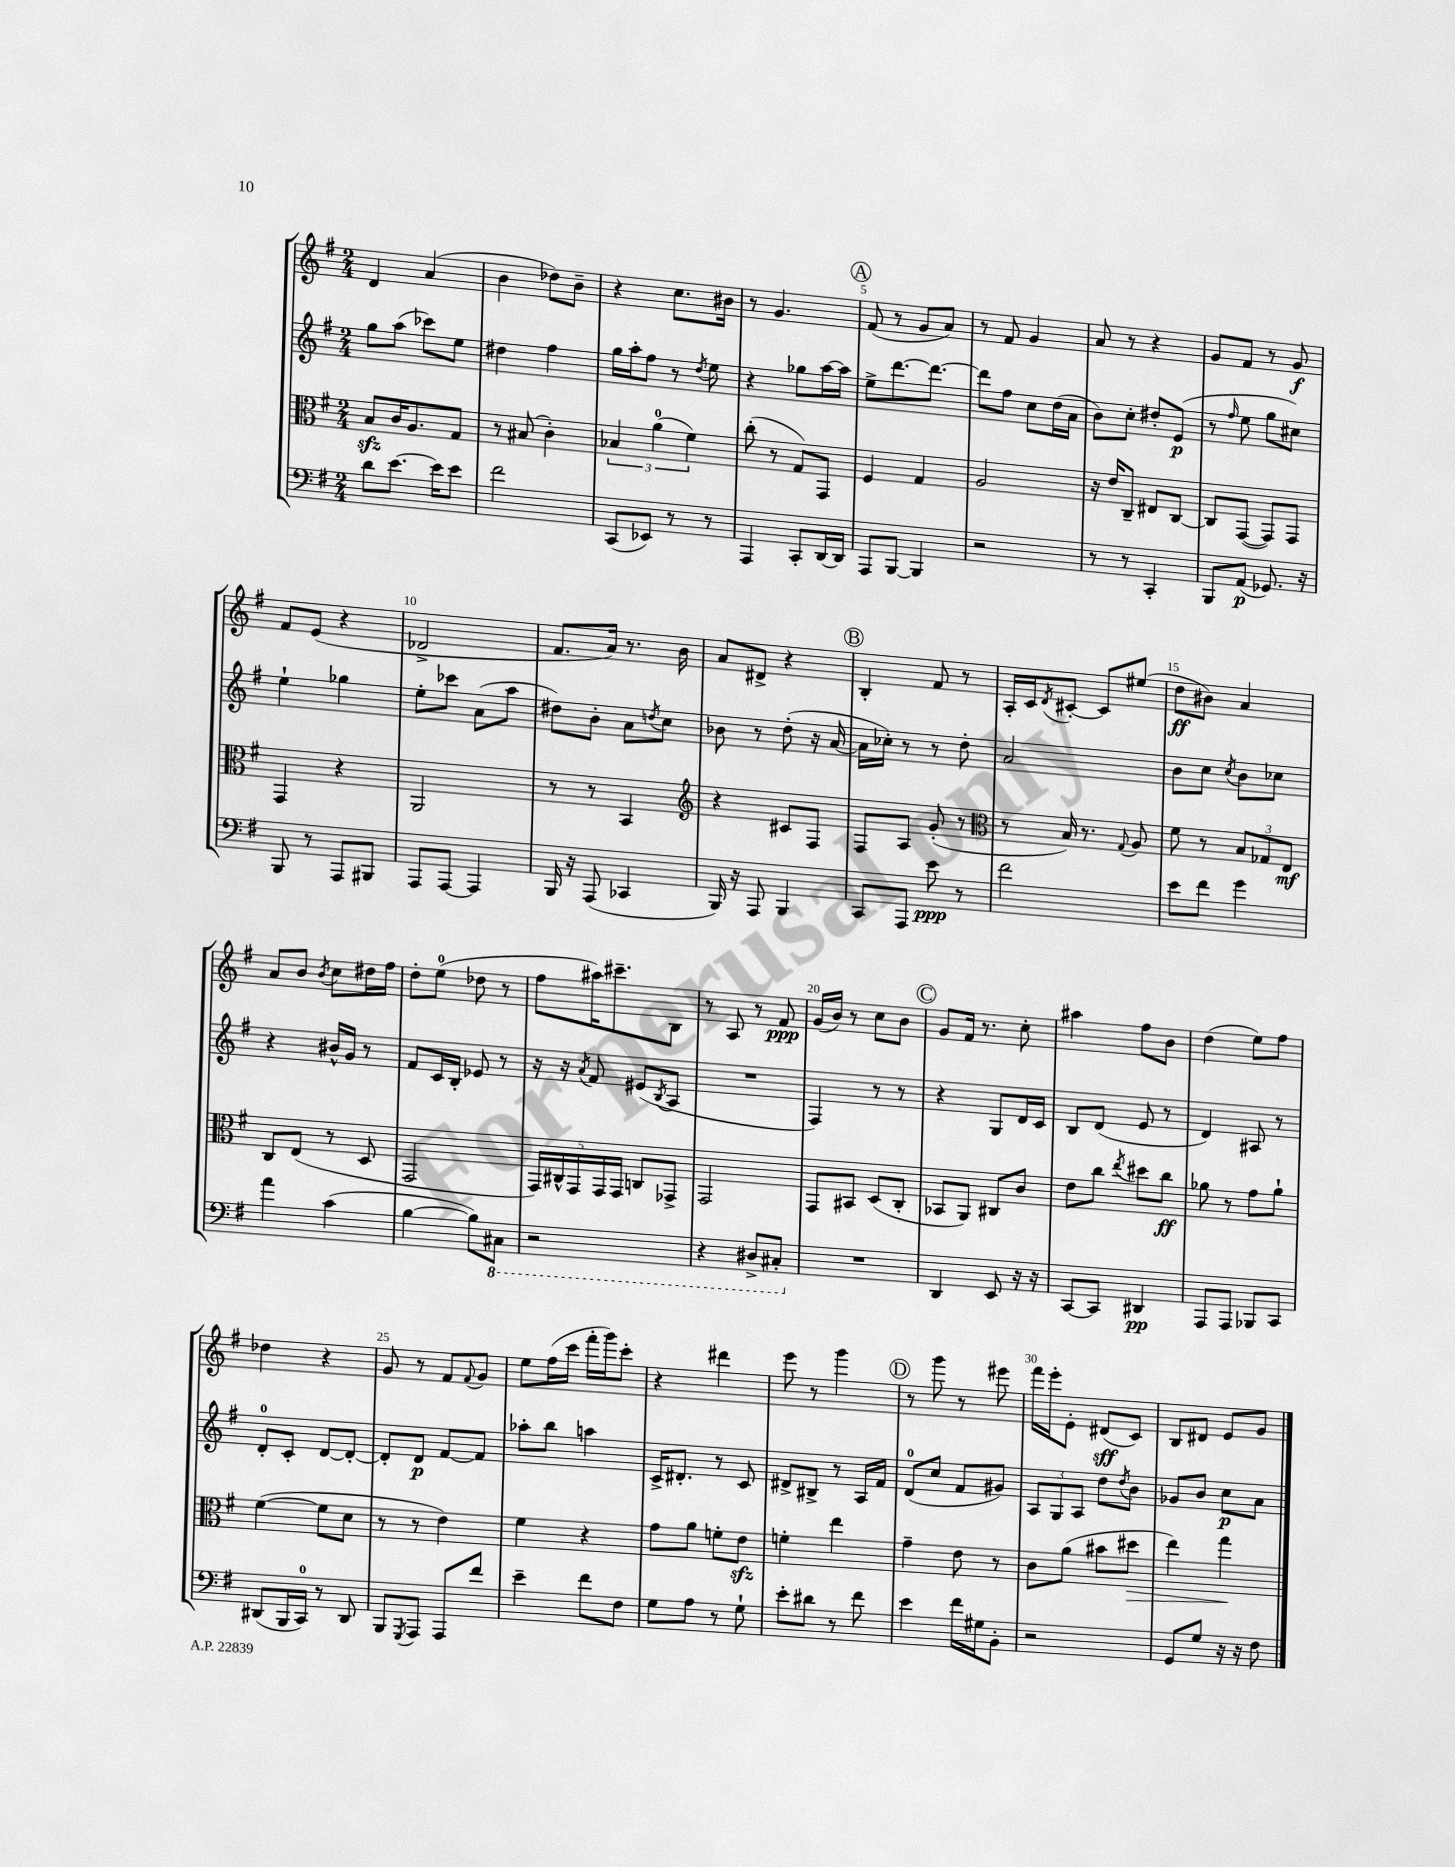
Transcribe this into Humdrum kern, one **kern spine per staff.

**kern	**dynam	**kern	**dynam	**kern	**dynam	**kern	**dynam
*part4	*part4	*part3	*part3	*part2	*part2	*part1	*part1
*staff4	*staff4	*staff3	*staff3	*staff2	*staff2	*staff1	*staff1
*clefF4	*	*clefC3	*	*clefG2	*	*clefG2	*
*k[f#]	*	*k[f#]	*	*k[f#]	*	*k[f#]	*
*M2/4	*	*M2/4	*	*M2/4	*	*M2/4	*
=1	=1	=1	=1	=1	=1	=1	=1
8d\L	.	8Bzz/L	.	8gg\L	.	4d/	.
[8.e\J	.	16c/K	.	(8aa\J	.	.	.
.	.	8.A/	.	.	.	.	.
.	.	.	.	8ccc-X\L)	.	(4a/	.
16e\KL]	.	.	.	.	.	.	.
8e\J	.	8G/J	.	8ee\J	.	.	.
=2	=2	=2	=2	=2	=2	=2	=2
2f#\	.	8r	.	4dd#X\	.	4b\	.
.	.	(8B#X/	.	.	.	.	.
.	.	4c'\)	.	4ff#\	.	8dd-X\L)	.
.	.	.	.	.	.	8b~\J	.
=3	=3	=3	=3	=3	=3	=3	=3
(8CC/L	.	6B-X/	.	16gg\LL	.	4r	.
.	.	.	.	16aa'\J	.	.	.
8EE-X/J)	.	.	.	8ff#\J	.	.	.
.	.	(6a\	.	.	.	.	.
8r	.	.	.	8r	.	8.cc\L	.
.	.	6f#\)	.	.	.	.	.
.	.	.	.	8qdd/	.	.	.
8r	.	.	.	8ee\	.	.	.
.	.	.	.	.	.	16b#X\Jk	.
=4	=4	=4	=4	=4	=4	=4	=4
4AAA/	.	(8cc'\	.	4r	.	8r	.
.	.	8r	.	.	.	4.g/	.
8CC'/L	.	8G/L)	.	8gg-X\L	.	.	.
[16DD/L	.	8GG/J	.	[16aa\L	.	.	.
16DD/JJ]	.	.	.	16aa\JJ]	.	.	.
!!LO:REH:place=s1:t=A
=5	=5	=5	=5	=5	=5	=5	=5
8AAA/L	.	4F#/	.	8ee^\L	.	(8f#/	.
[8BBB/J	.	.	.	[8.ddd\	.	8r	.
4BBB/]	.	4G/	.	.	.	8g/L	.
.	.	.	.	8.ddd\J_	.	.	.
.	.	.	.	.	.	8a/J)	.
=6	=6	=6	=6	=6	=6	=6	=6
2r	.	2A/	.	8ddd\L]	.	8r	.
.	.	.	.	8ff#\J	.	8f#/	.
.	.	.	.	8cc\L	.	4g/	.
.	.	.	.	(16dd\L	.	.	.
.	.	.	.	16a\JJ	.	.	.
=7	=7	=7	=7	=7	=7	=7	=7
8r	.	16r	.	8b\L)	.	8a/	.
.	.	16e/KL	.	.	.	.	.
8r	.	8C~/J	.	8cc'\J	.	8r	.
4CC'/	.	8E#X/L	.	8dd#X'/L	.	4r	.
.	.	[8C/J	.	(8e/J	p	.	.
=8	=8	=8	=8	=8	=8	=8	=8
8BBB/L	.	8C/L]	.	8r	.	8g/L	.
.	.	.	.	16qqff#/	.	.	.
(8AA/J	p	([8GG/J	.	8ee\	.	8f#/J	.
8.GG-X/)	.	8GG/L])	.	8gg\L	.	8r	.
.	.	8GG/J	.	8cc#X\J)	.	8g/	f
16r	.	.	.	.	.	.	.
!!LO:LB:g=z
=9	=9	=9	=9	=9	=9	=9	=9
8BBB/	.	4GG/	.	4ee`\	.	8f#/L	.
8r	.	.	.	.	.	(8e/J	.
8AAA/L	.	4r	.	4gg-X\	.	4r	.
8BBB#X/J	.	.	.	.	.	.	.
=10	=10	=10	=10	=10	=10	=10	=10
8AAA/L	.	2AA/	.	8ee'\L	.	2d-X^/	.
[8AAA/J	.	.	.	8ccc-X\J	.	.	.
4AAA/]	.	.	.	(8a\L	.	.	.
.	.	.	.	8aa\J	.	.	.
=11	=11	=11	=11	=11	=11	=11	=11
16BBB/	.	8r	.	8dd#X\L)	.	8.f#/L	.
16r	.	.	.	.	.	.	.
(8AAA/	.	8r	.	8b'\J	.	.	.
.	.	.	.	.	.	16a/Jk)	.
4CC-X/	.	4BB/	.	8a\L	.	8.r	.
.	.	.	.	8qddn/	.	.	.
.	.	.	.	8cc\J	.	.	.
.	.	.	.	.	.	16b\	.
=12	=12	=12	=12	=12	=12	=12	=12
*	*	*clefG2	*	*	*	*	*
16BBB/)	.	4r	.	8b-X\	.	8a/L	.
16r	.	.	.	.	.	.	.
8AAA/	.	.	.	8r	.	8d#X^/J	.
4BBB/	.	8c#X/L	.	(8dd'\	.	4r	.
.	.	8F#/J	.	16r	.	.	.
.	.	.	.	[16a/	.	.	.
!!LO:REH:place=s1:t=B
=13	=13	=13	=13	=13	=13	=13	=13
8CC/L	.	8F#/L	.	16a\LL]	.	4B'/	.
.	.	.	.	16cc-X'\JJ)	.	.	.
8AAA/J	.	8A/J	.	8r	.	.	.
8e\	ppp	(8g'/	.	8r	.	8f#/	.
8r	.	8r	.	8dd'\	.	8r	.
=14	=14	=14	=14	=14	=14	=14	=14
*	*	*clefC3	*	*	*	*	*
2f#\	.	8r	.	2a/	.	16A'/LL	.
.	.	.	.	.	.	16c/J	.
.	.	.	.	.	.	8qd/	.
.	.	16B/)	.	.	.	[8c#X'/J	.
.	.	8.r	.	.	.	.	.
.	.	.	.	.	.	8c#/L]	.
.	.	8qqG/	.	.	.	.	.
.	.	8A/	.	.	.	(8ee#X/J	.
=15	=15	=15	=15	=15	=15	=15	=15
8e\L	.	8f#\	.	8b\L	.	8dd\L	ff
8f#\J	.	8r	.	8cc\J	.	8b#X\J)	.
.	.	.	.	8qcc/	.	.	.
4g\	.	12B/L	.	8b\L	.	4a/	.
.	.	12G-X/	.	.	.	.	.
.	.	.	.	8cc-X\J	.	.	.
.	.	12E/J	mf	.	.	.	.
!!LO:LB:g=z
=16	=16	=16	=16	=16	=16	=16	=16
4a\	.	8C/L	.	4r	.	8a/L	.
.	.	(8E/J	.	.	.	8b/J	.
.	.	.	.	.	.	8qb/	.
(4c\	.	8r	.	16b#X^^/LL	.	8cc\L	.
.	.	.	.	16g/JJ	.	.	.
.	.	8D/	.	8r	.	16dd#X\L	.
.	.	.	.	.	.	16ff#\JJ	.
=17	=17	=17	=17	=17	=17	=17	=17
[4B\	.	2GG/	.	8f#/L	.	8dd'\L	.
.	.	.	.	16c/L	.	(8ee\J	.
.	.	.	.	16B'/JJ	.	.	.
8B\L])	.	.	.	8e-X/	.	8dd-X\	.
*8ba	*	*	*	*	*	*	*
8CC#X\J	.	.	.	8r	.	8r	.
=18	=18	=18	=18	=18	=18	=18	=18
2r	.	20GG/LL)	.	16r	.	8ff#\L	.
.	.	20C#X^^/	.	.	.	.	.
.	.	.	.	16r	.	.	.
.	.	20GG/	.	.	.	.	.
.	.	.	.	8qa/	.	.	.
.	.	.	.	8f#/	.	16aa#X\K)	.
.	.	20GG/	.	.	.	.	.
.	.	.	.	.	.	8.ccc#X~\	.
.	.	20GG/JJ	.	.	.	.	.
.	.	8Cn/L	.	(8e#X/L	.	.	.
.	.	.	.	8qB/	.	.	.
.	.	8GG-X^/J	.	8A/J	.	8B\J	.
=19	=19	=19	=19	=19	=19	=19	=19
4r	.	2GG/	.	2r	.	8r	.
.	.	.	.	.	.	8A/	.
8DD#X^/L	.	.	.	.	.	8r	.
8CC#X'/J	.	.	.	.	.	8f#/	ppp
=20	=20	=20	=20	=20	=20	=20	=20
*X8ba	*	*	*	*	*	*	*
2r	.	8GG/L	.	4F#/)	.	(16g/LL	.
.	.	.	.	.	.	16b/JJ)	.
.	.	8BB#X/J	.	.	.	8r	.
.	.	(8D/L	.	8r	.	8cc\L	.
.	.	8C'/J	.	8r	.	8b\J	.
!!LO:REH:place=s1:t=C
=21	=21	=21	=21	=21	=21	=21	=21
4DD/	.	8BB-X/L	.	4r	.	8g/L	.
.	.	8AA/J)	.	.	.	16f#/Jk	.
.	.	.	.	.	.	8.r	.
8EE/	.	8C#X/L	.	8G/L	.	.	.
16r	.	8c/J	.	16d/L	.	8cc'\	.
16r	.	.	.	16c/JJ	.	.	.
=22	=22	=22	=22	=22	=22	=22	=22
[8CC/L	.	8e\L	.	8B/L	.	4aa#X\	.
8CC/J]	.	8cc\J	.	(8d/J	.	.	.
.	.	8qee/	.	.	.	.	.
4DD#X/	pp	8dd#X\L	.	8e/	.	8ff#\L	.
.	.	8cc\J	ff	8r	.	8b\J	.
=23	=23	=23	=23	=23	=23	=23	=23
8AAA/L	.	8a-X\	.	4d/)	.	(4dd\	.
8AAA/J	.	8r	.	.	.	.	.
8BBB-X/L	.	8g\L	.	8A#X/	.	8ee\L)	.
8CC/J	.	8a-`\J	.	8r	.	8ff#\J	.
!!LO:LB:g=z
=24	=24	=24	=24	=24	=24	=24	=24
(8DD#X/L	.	([4f#\	.	8d'/L	.	4dd-X\	.
16BBB/L	.	.	.	8c'/J	.	.	.
16CC/JJ)	.	.	.	.	.	.	.
8r	.	8f#\L]	.	[8d/L	.	4r	.
8DD#/	.	8d\J	.	8d'/J_	.	.	.
=25	=25	=25	=25	=25	=25	=25	=25
8BBB/L	.	8r	.	8d'/L]	.	8g/	.
8qGGG/	.	.	.	.	.	.	.
8AAA/J	.	8r	.	8d/J	p	8r	.
8AAA/L	.	4e\)	.	[8f#/L	.	8f#/L	.
.	.	.	.	.	.	8qqf#/	.
8f#/J	.	.	.	8f#/J]	.	8g/J	.
=26	=26	=26	=26	=26	=26	=26	=26
4e~\	.	4f#\	.	8aa-X'\L	.	8ee\L	.
.	.	.	.	8bb\J	.	(16ff#\L	.
.	.	.	.	.	.	16ccc\JJ	.
8f#\L	.	4r	.	4aan\	.	16fff#'\LL	.
.	.	.	.	.	.	16ggg\J)	.
8F#\J	.	.	.	.	.	8ccc'\J	.
=27	=27	=27	=27	=27	=27	=27	=27
8G\L	.	8g\L	.	16c^/KL	.	4r	.
.	.	.	.	8.d#X'/J	.	.	.
8A\J	.	8a\J	.	.	.	.	.
8r	.	8fn'\L	.	8r	.	4ddd#X\	.
8G`\	.	8ezz\J	.	8c/	.	.	.
=28	=28	=28	=28	=28	=28	=28	=28
8e'\L	.	4fn'\	.	8d#X^/L	.	8eee\	.
8d#X\J	.	.	.	8B#X^/J	.	8r	.
8r	.	4ee\	.	8r	.	4ggg\	.
8f#\	.	.	.	16A/LL	.	.	.
.	.	.	.	16f#/JJ	.	.	.
!!LO:REH:place=s1:t=D
=29	=29	=29	=29	=29	=29	=29	=29
4e\	.	4g~\	.	(8d/L	.	8r	.
.	.	.	.	8cc/J	.	8ggg\	.
16f#\LL	.	8e\	.	8f#/L	.	8r	.
16G#X\J	.	.	.	.	.	.	.
8BB'\J	.	8r	.	8g#X/J)	.	8eee#X\	.
=30	=30	=30	=30	=30	=30	=30	=30
2r	.	8c\L	.	12A/L	.	16fff#\LL	.
.	.	.	.	.	.	16eee'\J	.
.	.	.	.	12G/	.	.	.
.	.	(8a\J	.	.	.	8e'\J	.
.	.	.	.	12A/J	.	.	.
.	.	8b#X\L	.	8dd\L	.	(8d#X/L	sff
.	.	.	.	8qdd/	.	.	.
!	!	!	!LO:HP:b	!	!	!	!
.	.	8dd#X\J	>	8b\J	.	8c/J)	.
=31	=31	=31	=31	=31	=31	=31	=31
8GG/L	.	4ee\)	.	8g-X/L	.	8B/L	.
8G/J	.	.	.	8b/J	.	8d#X/J	.
16r	.	4gg\	.	8cc\L	p	8e/L	.
16r	.	.	.	.	.	.	.
8F#\	.	.	.	8a\J	.	8g/J	.
.	.	.	]	.	.	.	.
==	==	==	==	==	==	==	==
*-	*-	*-	*-	*-	*-	*-	*-
